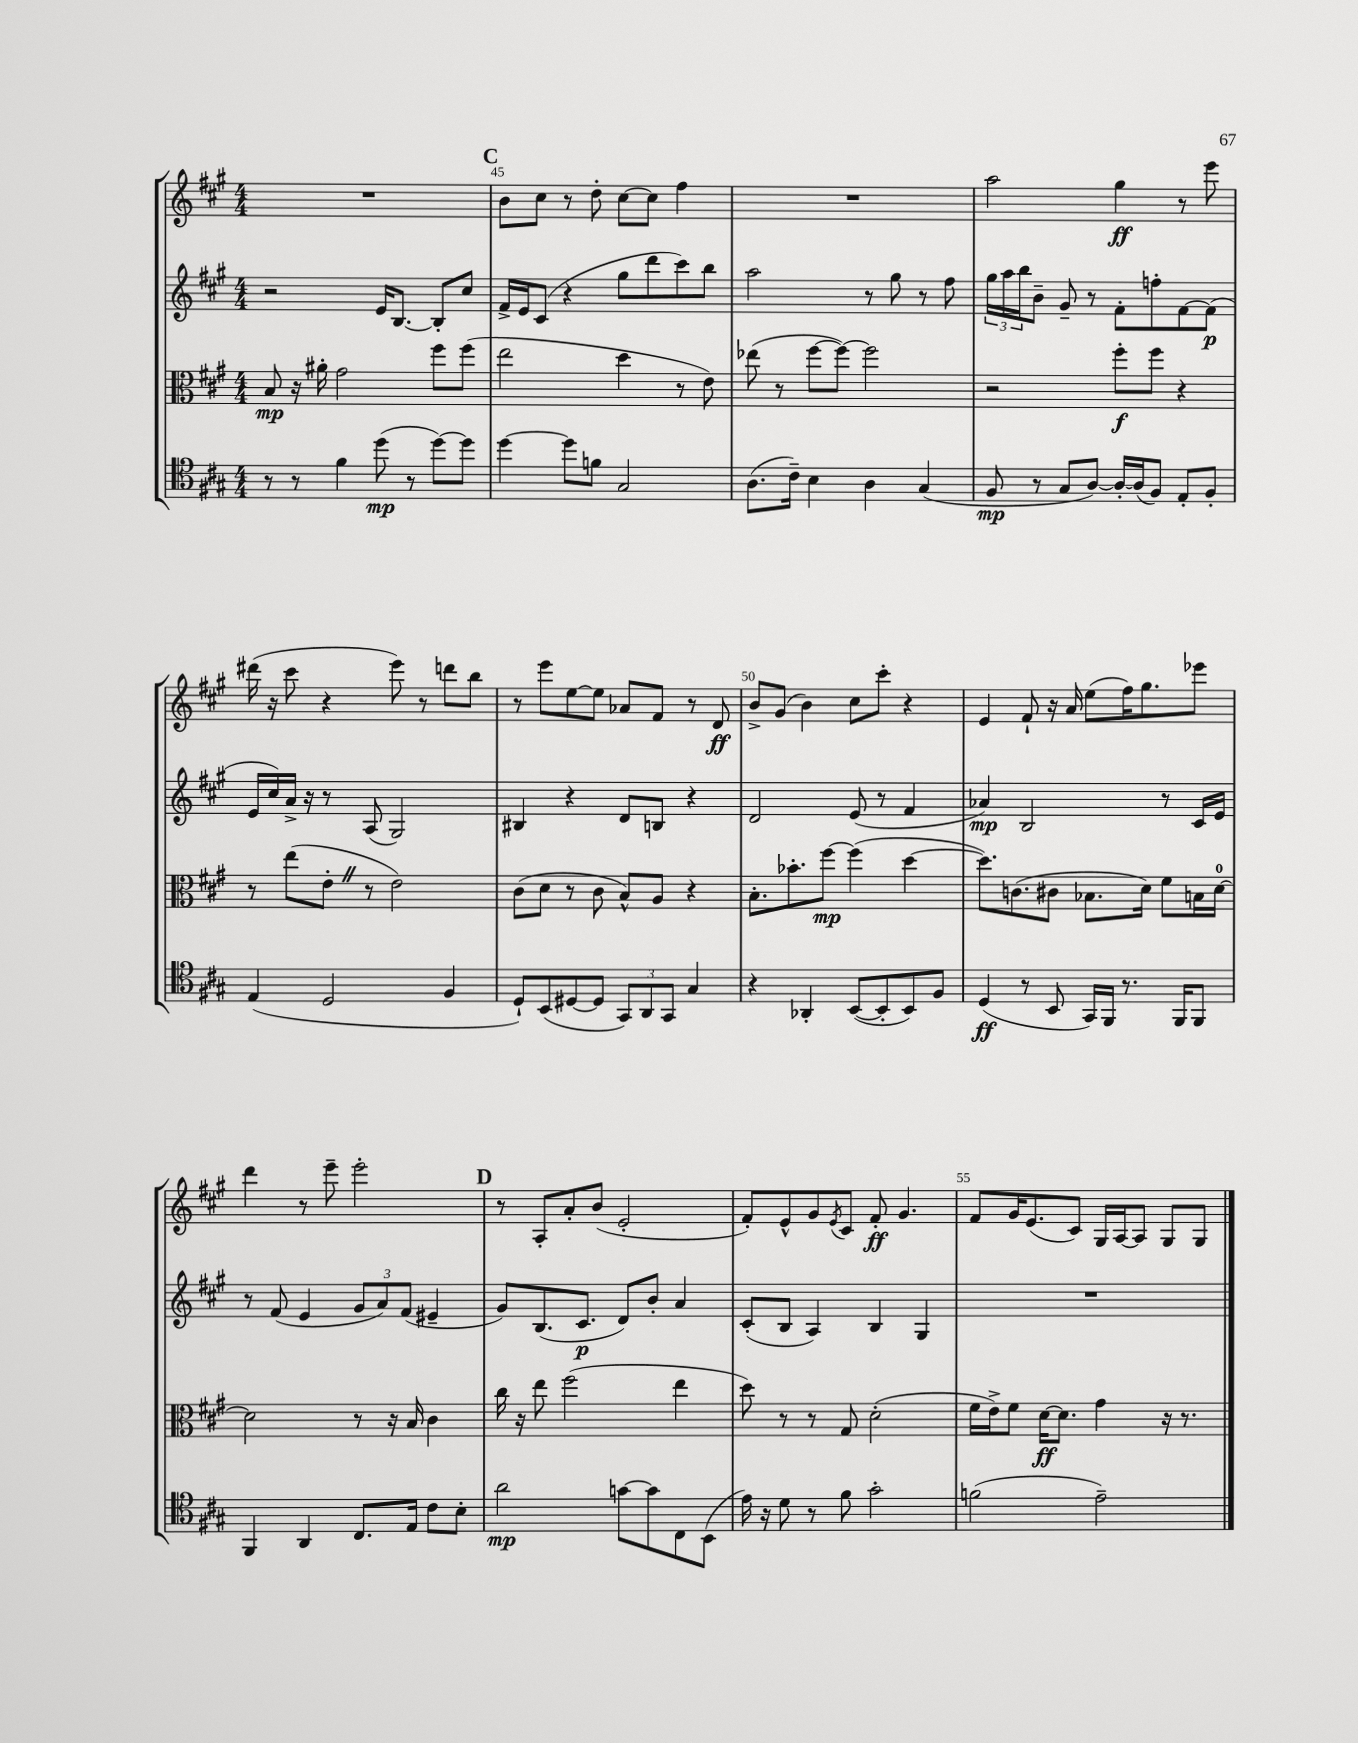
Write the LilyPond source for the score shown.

<<
\new StaffGroup <<
\new Staff = "s0" {
    \clef treble \key a \major \numericTimeSignature \time 4/4
    R1 |
    \mark \markup { \bold "C" } b'8 cis''8 r8 d''8-. cis''8~ cis''8 fis''4 |
    R1 |
    a''2 gis''4\ff r8 e'''8 |
    dis'''16( r16 cis'''8 r4 e'''8) r8 d'''8 b''8 |
    r8 e'''8 e''8~ e''8 aes'8 fis'8 r8 d'8\ff |
    b'8-> gis'8( b'4) cis''8 cis'''8-. r4 |
    e'4 fis'8-! r16 a'16 e''8( fis''16) gis''8. ees'''8 |
    d'''4 r8 e'''8-- e'''2-. |
    \mark \markup { \bold "D" } r8 a8-. a'8-. b'8( e'2-. |
    fis'8-.) e'8-^ gis'8 \acciaccatura { e'8 } cis'8 fis'8-.\ff gis'4. |
    fis'8 gis'16 e'8.( cis'8) gis16 a16~ a8 gis8 gis8 \bar "|." |
}
\new Staff = "s1" {
    \clef treble \key a \major \numericTimeSignature \time 4/4
    r2 e'16 b8.~ b8-. cis''8 |
    \mark \markup { \bold "C" } fis'16-> e'16 cis'8( r4 gis''8 d'''8 cis'''8) b''8 |
    a''2 r8 gis''8 r8 fis''8 |
    \tuplet 3/2 { gis''16 a''16 b''16 } b'8-- gis'8-- r8 fis'8-. f''8-. fis'8~ fis'8\p( |
    e'16 cis''16) a'16-> r16 r8 a8( gis2) |
    bis4 r4 d'8 b8 r4 |
    d'2 e'8( r8 fis'4 |
    aes'4\mp) b2 r8 cis'16 e'16 |
    r8 fis'8( e'4 \tuplet 3/2 { gis'8 a'8) fis'8( } eis'4-- |
    \mark \markup { \bold "D" } gis'8) b8.( cis'8.\p d'8) b'8-. a'4 |
    cis'8-.( b8 a4) b4 gis4 |
    R1 \bar "|." |
}
\new Staff = "s2" {
    \clef alto \key a \major \numericTimeSignature \time 4/4
    b8\mp r16 ais'16-. gis'2 fis''8 fis''8( |
    \mark \markup { \bold "C" } e''2 d''4 r8 e'8) |
    ees''8( r8 fis''8~ fis''8~) fis''2 |
    r2 fis''8-.\f fis''8 r4 |
    r8 e''8( e'8-. \once \override BreathingSign.text = \markup { \musicglyph "scripts.caesura.straight" } \breathe r8 e'2) |
    cis'8( d'8 r8 cis'8 b8-^) a8 r4 |
    b8.-. bes'8.-. fis''8~\mp fis''4( d''4~ |
    d''8.) c'8.( cis'8 bes8. d'16) fis'8 b16 d'16-0~ |
    d'2 r8 r16 b16 cis'4 |
    \mark \markup { \bold "D" } cis''16 r16 e''8 fis''2( e''4 |
    d''8) r8 r8 gis8 d'2-.( |
    fis'16 e'16->) fis'8 d'16~\ff d'8. gis'4 r16 r8. \bar "|." |
}
\new Staff = "s3" {
    \clef tenor \key a \major \numericTimeSignature \time 4/4
    r8 r8 fis'4 d''8\mp( r8 d''8~) d''8 |
    \mark \markup { \bold "C" } d''4~ d''8 f'8 gis2 |
    a8.( cis'16--) b4 a4 gis4( |
    fis8\mp r8 gis8 a8~) a16~-. a16( fis8) e8-. fis8-. |
    e4( d2 fis4 |
    d8-!) b,8( dis8~ dis8 \tuplet 3/2 { gis,8) a,8 gis,8 } gis4 |
    r4 aes,4-. b,8~( b,8-. b,8) fis8 |
    d4\ff( r8 b,8 gis,16) fis,16 r8. fis,16 fis,8 |
    fis,4 a,4 cis8. e16 cis'8 b8-. |
    \mark \markup { \bold "D" } a'2\mp g'8~ g'8 cis8 b,8( |
    e'16) r16 d'8 r8 fis'8 gis'2-. |
    f'2( e'2--) \bar "|." |
}
>>
>>
\layout { \context { \Score currentBarNumber = #44 \override BarNumber.break-visibility = ##(#f #t #t) barNumberVisibility = #(every-nth-bar-number-visible 5) } }
